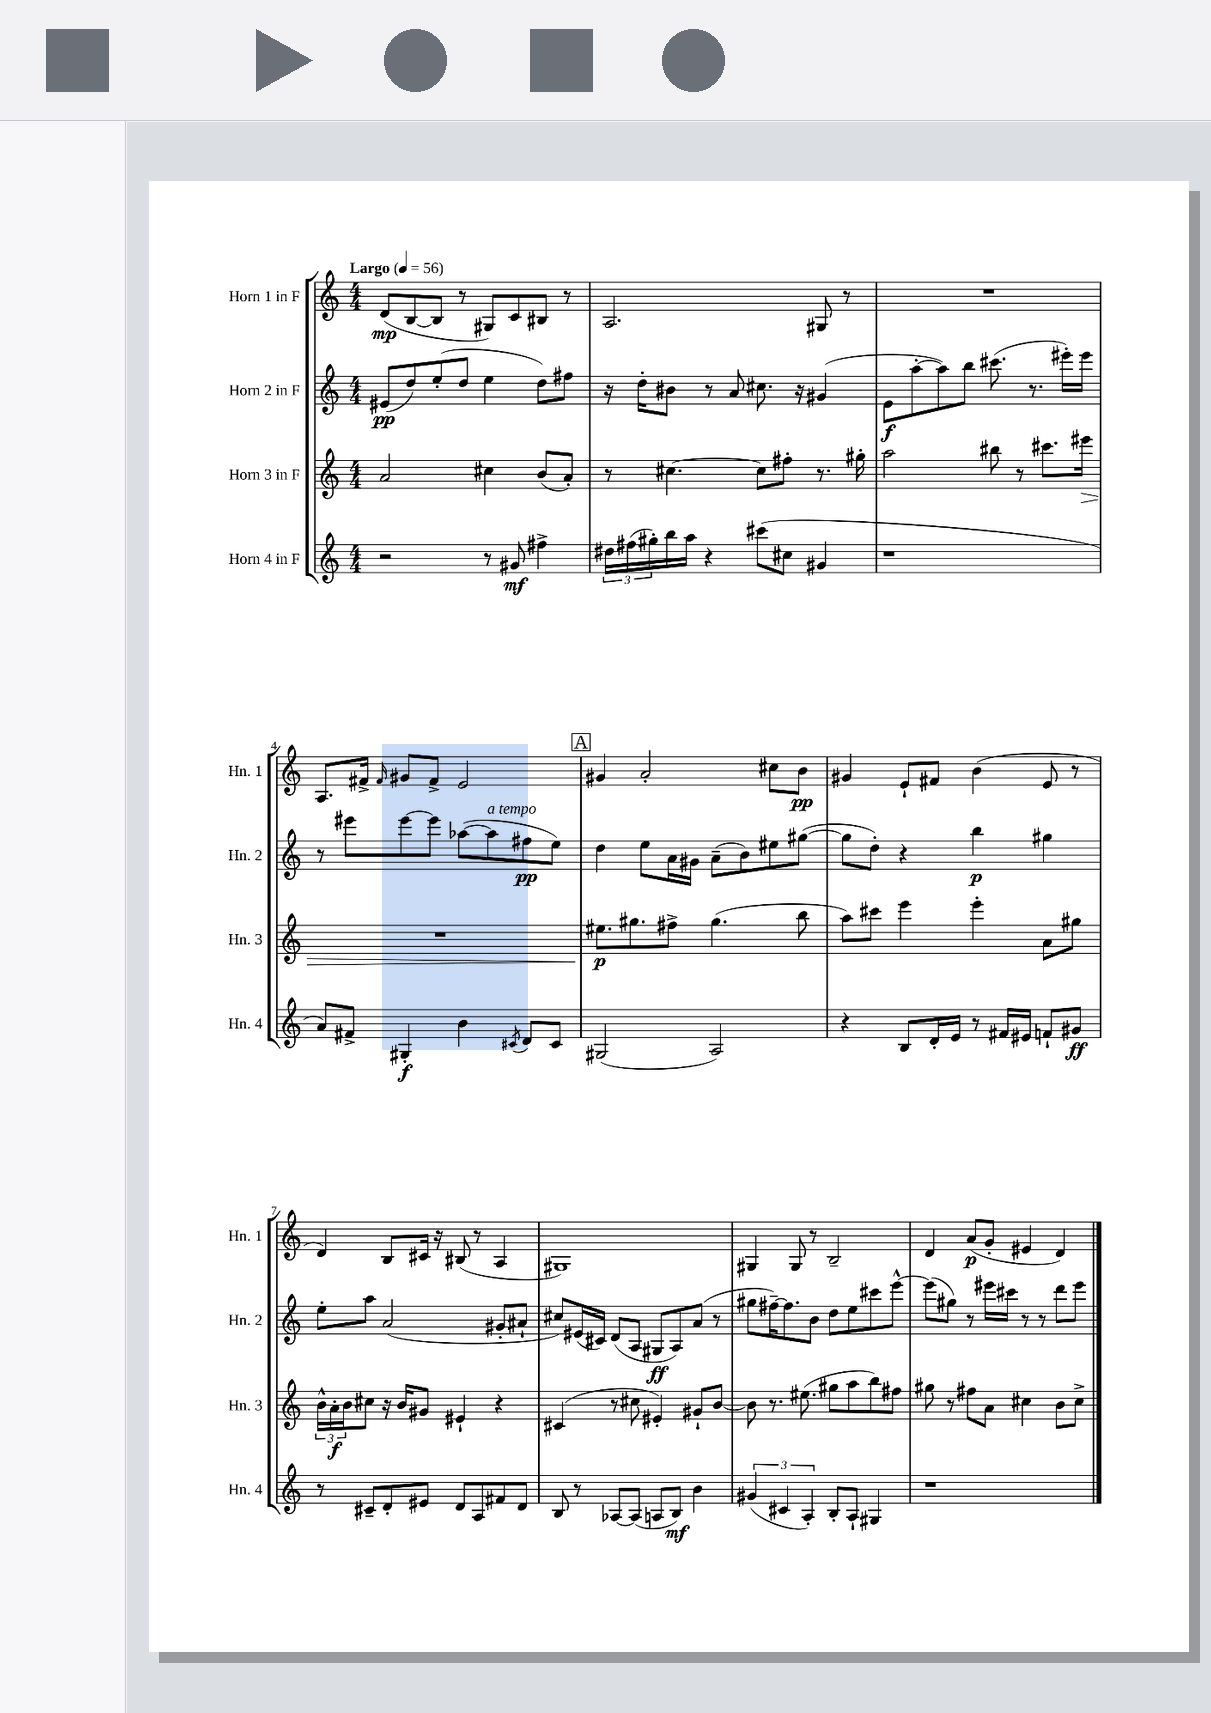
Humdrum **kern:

**kern	**kern	**kern	**kern
*staff4	*staff3	*staff2	*staff1
*clefG2	*clefG2	*clefG2	*clefG2
*k[]	*k[]	*k[]	*k[]
*M4/4	*M4/4	*M4/4	*M4/4
*MM56	*MM56	*MM56	*MM56
2r	2a/	(8e#/L	(8d/L
.	.	8dd/)	[8B/
.	.	(8ee'/	8B/]J
.	.	8dd/J	8r
8r	4cc#\	4ee\	8G#/L)
8g#/	.	.	8c/
4ff#^\	(8b/L	8dd\L)	8B#/J
.	8a'/J)	8ff#\J	8r
=	=	=	=
24dd#\LL	8r	16r	2.A/
(24ff#\	.	.	.
.	.	16dd'\LK	.
24gg#'\)	.	.	.
16bb\	[4.cc#\	8b#\J	.
16aa\JJ	.	.	.
4r	.	8r	.
.	.	8a/	.
(8ccc#\L	8cc#\]L	8.cc#\	.
8cc#\J	8ff#'\J	.	.
.	.	16r	.
4g#/	8.r	(4g#/	8G#/
.	.	.	8r
.	16gg#'\	.	.
=	=	=	=
1r	2aa\	8e\L	1r
.	.	[8aa'\	.
.	.	8aa\])	.
.	.	8bb\J	.
.	8bb#\	(8.ccc#\	.
.	8r	.	.
.	.	8.r	.
.	8.ccc#\L	.	.
.	.	16eee#'\LL)	.
.	16eee#\Jk	16eee#\JJ	.
=	=	=	=
8a/L)	1r	8r	8.A/L
8f#^/J	.	8eee#\L	.
.	.	.	16f#^/Jk
.	.	.	16qqf#/
4G#'/	.	[8eee#\	8g#/L
.	.	8eee#\]J	8f#^/J
4b\	.	([8aa-\L	2e/
.	.	8aa-\]	.
8qc#/	.	.	.
8d/L	.	8ff#\	.
8c#/J	.	8ee\J)	.
=	=	=	=
(2G#/	8.ee#\L	4dd\	4g#/
.	8.gg#\	.	.
.	.	8ee\L	2a'/
.	8ff#^\J	16a\L	.
.	.	16g#\JJ	.
2A/)	(4.gg#\	(8a~\L	.
.	.	8b\)	.
.	.	8ee#\	8cc#\L
.	8bb\	([8gg#\J	8b\J
=	=	=	=
4r	8aa\L)	8gg#\]L	4g#/
.	8ccc#\J	8dd'\J)	.
8B/L	4eee\	4r	8e`/L
16d'/L	.	.	8f#/J
16e/JJ	.	.	.
8r	4eee'\	4bb\	(4b\
16f#/LL	.	.	.
16e#/JJ	.	.	.
8f`/L	8a\L	4gg#\	8e/
8g#/J	8gg#\J	.	8r
=	=	=	=
8r	24b^^\LL	8ee'\L	4d/)
.	24a'\	.	.
.	24b\J	.	.
8c#~/L	8cc#\J	8aa\J	.
8d'/	16r	(2a/	8B/L
.	16b/LK	.	.
8e#/J	8g#/J	.	16c#/Jk
.	.	.	16r
8d/L	4e#`/	.	(8B#/
8A/	.	.	8r
8f#/	4r	8g#'/L	4A/
8d/J	.	8a#`/J	.
=	=	=	=
8B/	(4c#/	8cc#/L)	1G#)
8r	.	(16e#/L	.
.	.	16c#/JJ)	.
[8A-/L	8r	(8d/L	.
(8A-/]J	8cc#\	8A/J	.
8A/L	4e#'/)	8G#/L	.
8B/J)	.	8A/)	.
4b\	8g#`/L	(8a/J	.
.	[8b/J	8r	.
=	=	=	=
(6g#/	8b\]	8gg#\L	4G#/
.	8.r	[16ff#~\K)	.
6c#/	.	.	.
.	.	8.ff#\]	.
.	.	.	8G#/
.	(8.ee#\	.	.
6A'/)	.	.	.
.	.	8b\J	8r
8B'/L	8gg#\L	8dd\L	2B~/
8A`/J	8aa\	8ee\	.
4G#/	8bb\)	8ccc#\	.
.	8ff#\J	[8eee^^\J	.
=	=	=	=
1r	8gg#\	(8eee\]L	4d/
.	8r	8gg#\J)	.
.	8ff#\L	8r	(8a/L
.	8a\J	16eee#\LL	8g'/J
.	.	16ccc#\JJ	.
.	4cc#\	8r	4e#/
.	.	8r	.
.	8b\L	8ddd\L	4d/)
.	8cc#^\J	8eee#\J	.
==	==	==	==
*-	*-	*-	*-
